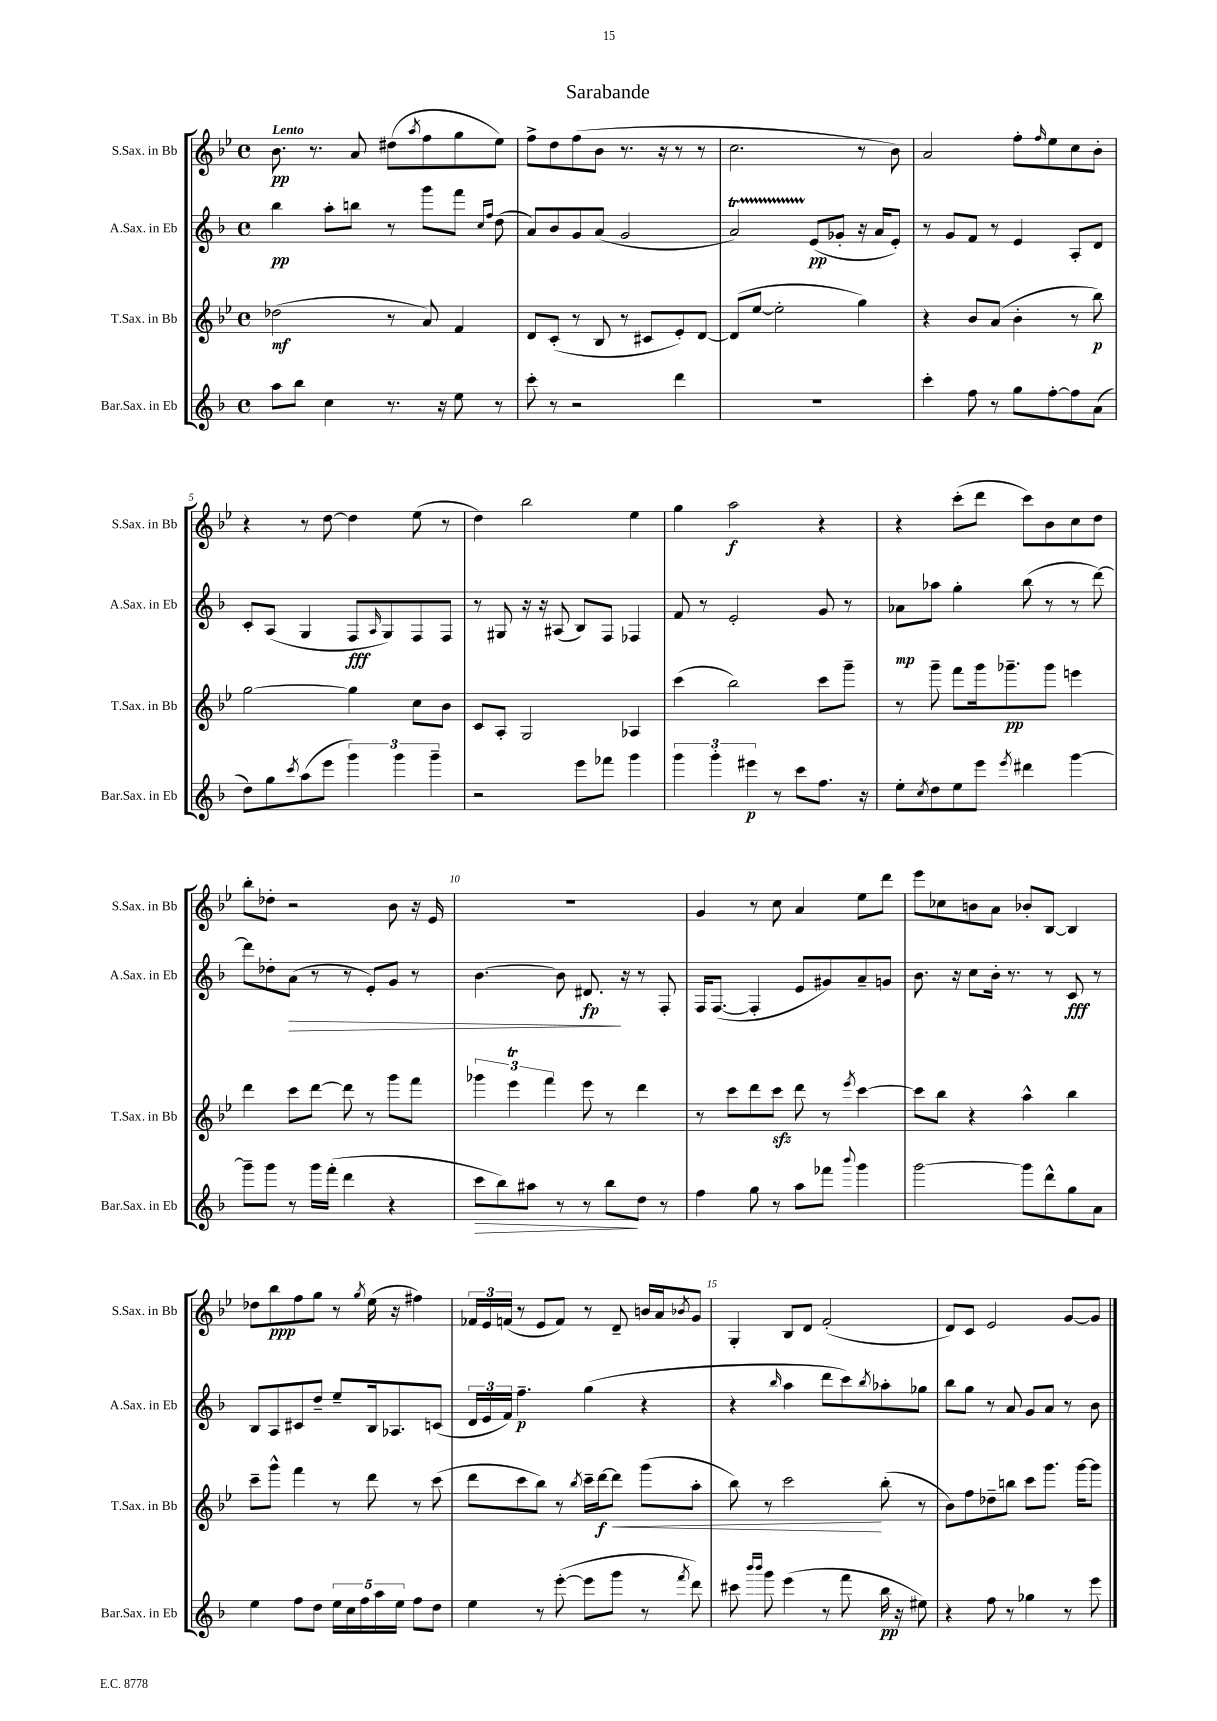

**kern	**dynam	**kern	**dynam	**kern	**dynam	**kern	**dynam
*part4	*part4	*part3	*part3	*part2	*part2	*part1	*part1
*staff4	*staff4	*staff3	*staff3	*staff2	*staff2	*staff1	*staff1
*I"Bar.Sax. in Eb	*	*I"T.Sax. in Bb	*	*I"A.Sax. in Eb	*	*I"S.Sax. in Bb	*
*I'Bar.Sax. in Eb	*	*I'T.Sax. in Bb	*	*I'A.Sax. in Eb	*	*I'S.Sax. in Bb	*
*clefG2	*	*clefG2	*	*clefG2	*	*clefG2	*
*k[b-]	*	*k[b-e-]	*	*k[b-]	*	*k[b-e-]	*
*M4/4	*	*M4/4	*	*M4/4	*	*M4/4	*
*met(c)	*	*met(c)	*	*met(c)	*	*met(c)	*
=1	=1	=1	=1	=1	=1	=1	=1
!	!	!	!	!	!	!LO:TX:a:B:t=Lento	!
8aa\L	.	(2dd-X\	mf	4bb-\	pp	8.b-\	pp
8bb-\J	.	.	.	.	.	.	.
.	.	.	.	.	.	8.r	.
4cc\	.	.	.	8aa'\L	.	.	.
.	.	.	.	8bbn\J	.	8a/	.
8.r	.	8r	.	8r	.	(8dd#X\L	.
.	.	.	.	.	.	8qaa/	.
.	.	8a/)	.	8ggg\L	.	8ff\	.
16r	.	.	.	.	.	.	.
8ee\	.	4f/	.	8fff\J	.	8gg\	.
.	.	.	.	16qqcc/LL	.	.	.
.	.	.	.	16qqff/JJ	.	.	.
8r	.	.	.	(8dd\	.	8ee-\J)	.
=2	=2	=2	=2	=2	=2	=2	=2
8ccc'\	.	8d/L	.	8a/L)	.	8ff^\L	.
8r	.	(8c'/J	.	8b-/	.	8dd\	.
2r	.	8r	.	8g/	.	(8ff\	.
.	.	8B-/	.	(8a/J	.	8b-\J	.
.	.	8r	.	2g/	.	8.r	.
.	.	8c#X/L	.	.	.	.	.
.	.	.	.	.	.	16r	.
4ddd\	.	8e-'/)	.	.	.	8r	.
.	.	[8d/J	.	.	.	8r	.
=3	=3	=3	=3	=3	=3	=3	=3
1r	.	(8d/L]	.	2at/)	.	2.cc\	.
.	.	[8ee-/J	.	.	.	.	.
.	.	2ee-'\]	.	.	.	.	.
.	.	.	.	(8e/L	pp	.	.
.	.	.	.	8g-X'/J	.	.	.
.	.	4gg\)	.	16r	.	8r	.
.	.	.	.	16a/KL	.	.	.
.	.	.	.	8e'/J)	.	8b-\)	.
=4	=4	=4	=4	=4	=4	=4	=4
4ccc'\	.	4r	.	8r	.	2a/	.
.	.	.	.	8g/L	.	.	.
8ff\	.	8b-/L	.	8f/J	.	.	.
8r	.	(8a/J	.	8r	.	.	.
8gg\L	.	4b-'\	.	4e/	.	8ff'\L	.
.	.	.	.	.	.	16qqff/	.
[8ff'\	.	.	.	.	.	8ee-\	.
8ff\]	.	8r	.	8A'/L	.	8cc\	.
(8a\J	.	8bb-\)	p	8d/J	.	8b-'\J	.
!!LO:LB:g=z
=5	=5	=5	=5	=5	=5	=5	=5
8dd\L)	.	[2gg\	.	8c'/L	.	4r	.
8gg\	.	.	.	(8A/J	.	.	.
8qccc/	.	.	.	.	.	.	.
(8aa\	.	.	.	4G/	.	8r	.
8eee\J	.	.	.	.	.	[8dd\	.
6ggg\)	.	4gg\]	.	8F/L	fff	4dd\]	.
.	.	.	.	16qqA/	.	.	.
.	.	.	.	8G/)	.	.	.
6ggg\	.	.	.	.	.	.	.
.	.	8cc\L	.	8F/	.	(8ee-\	.
6ggg~\	.	.	.	.	.	.	.
.	.	8b-\J	.	8F/J	.	8r	.
=6	=6	=6	=6	=6	=6	=6	=6
2r	.	8c/L	.	8r	.	4dd\)	.
.	.	8A'/J	.	8G#X/	.	.	.
.	.	2G/	.	16r	.	2bb-\	.
.	.	.	.	16r	.	.	.
.	.	.	.	(8A#X/	.	.	.
8eee\L	.	.	.	8B-/L)	.	.	.
8fff-X\J	.	.	.	8F/J	.	.	.
4ggg\	.	4A-X/	.	4F-X/	.	4ee-\	.
=7	=7	=7	=7	=7	=7	=7	=7
6ggg\	.	(4ccc\	.	8f/	.	4gg\	.
.	.	.	.	8r	.	.	.
6ggg'\	.	.	.	.	.	.	.
.	.	2bb-\)	.	2e'/	.	2aa\	f
6eee#X\	p	.	.	.	.	.	.
8r	.	.	.	.	.	.	.
8ccc\L	.	.	.	.	.	.	.
8.ff\J	.	8ccc\L	.	8g/	.	4r	.
.	.	8ggg~\J	.	8r	.	.	.
16r	.	.	.	.	.	.	.
=8	=8	=8	=8	=8	=8	=8	=8
8ee'\L	.	8r	.	8a-X\L	mp	4r	.
8qcc/	.	.	.	.	.	.	.
8dd\	.	8ggg~\	.	8aa-X\J	.	.	.
8ee\	.	8fff\L	.	4gg'\	.	(8ccc'\L	.
8eee\J	.	16ggg\k	.	.	.	8ddd\J	.
.	.	8.ggg-X~\	pp	.	.	.	.
8qeee/	.	.	.	.	.	.	.
4ddd#X\	.	.	.	(8bb-\	.	8ccc\L)	.
.	.	8ggg-\J	.	8r	.	8b-\	.
[4ggg\	.	4eeen\	.	8r	.	8cc\	.
.	.	.	.	[8ddd\)	.	8dd\J	.
!!LO:LB:g=z
=9	=9	=9	=9	=9	=9	=9	=9
8ggg~\L]	.	4ddd\	.	8ddd\L]	.	8bb-'\L	.
8ggg\J	.	.	.	8dd-X'\	.	8dd-X'\J	.
!	!	!	!	!	!LO:HP:b	!	!
8r	.	8ccc\L	.	(8a\J	>	2r	.
16ggg\LL	.	[8ddd\J	.	8r	.	.	.
(16fff'\JJ	.	.	.	.	.	.	.
4ddd\	.	8ddd\]	.	8r	.	.	.
.	.	8r	.	8e'/L)	.	.	.
4r	.	8ggg\L	.	8g/J	.	8b-\	.
.	.	8fff\J	.	8r	.	16r	.
.	.	.	.	.	.	16e-/	.
=10	=10	=10	=10	=10	=10	=10	=10
!	!LO:HP:b	!	!	!	!	!	!
8ccc\L	>	6ggg-X\	.	[4.b-\	.	1r	.
8bb-\)	.	.	.	.	.	.	.
.	.	6eee-T\	.	.	.	.	.
8aa#X\J	.	.	.	.	.	.	.
.	.	6fff\	.	.	.	.	.
8r	.	.	.	8b-\]	.	.	.
8r	.	8eee-\	.	8.d#X/	fp	.	.
8bb-\L	.	8r	.	.	.	.	.
.	.	.	.	16r	]	.	.
8dd\J	]	4ddd\	.	8r	.	.	.
8r	.	.	.	8F'/	.	.	.
=11	=11	=11	=11	=11	=11	=11	=11
4ff\	.	8r	.	16F/KL	.	4g/	.
.	.	.	.	([8.F/J	.	.	.
.	.	8ccc\L	.	.	.	.	.
8gg\	.	8ddd\	.	4F'/]	.	8r	.
8r	.	8ccczz\J	.	.	.	8cc\	.
8aa\L	.	8ddd\	.	8e/L	.	4a/	.
8fff-X\J	.	8r	.	8g#X/)	.	.	.
8qqbbb-/	.	8qeee-/	.	.	.	.	.
4ggg\	.	[4ccc\	.	8a~/	.	8ee-\L	.
.	.	.	.	8gn/J	.	8ddd\J	.
=12	=12	=12	=12	=12	=12	=12	=12
[2ggg\	.	8ccc\L]	.	8.b-\	.	8eee-\L	.
.	.	8bb-\J	.	.	.	8cc-X\	.
.	.	.	.	16r	.	.	.
.	.	4r	.	8cc\L	.	8bn\	.
.	.	.	.	16b-'\Jk	.	8a\J	.
.	.	.	.	8.r	.	.	.
8ggg\L]	.	4aa^^\	.	.	.	8b-X'/L	.
8ddd^^\	.	.	.	8r	.	[8B-/J	.
8gg\	.	4bb-\	.	8c/	fff	4B-/]	.
8a\J	.	.	.	8r	.	.	.
!!LO:LB:g=z
=13	=13	=13	=13	=13	=13	=13	=13
4ee\	.	8ccc~\L	.	8B-/L	.	8dd-X\L	.
.	.	8ggg^^\J	.	8A/	.	8bb-\	ppp
8ff\L	.	4fff\	.	8c#X/	.	8ff\	.
8dd\J	.	.	.	8dd~/J	.	8gg\J	.
20ee\LL	.	8r	.	8ee~/L	.	8r	.
20cc\	.	.	.	.	.	.	.
20ff\	.	.	.	.	.	.	.
.	.	.	.	.	.	8qgg/	.
.	.	8ddd\	.	16B-/k	.	(16ee-\	.
20aa\	.	.	.	.	.	.	.
.	.	.	.	8.A-X/	.	16r	.
20ee\JJ	.	.	.	.	.	.	.
8ff\L	.	8r	.	.	.	4ff#X\)	.
8dd\J	.	(8ccc\	.	(8cn/J	.	.	.
=14	=14	=14	=14	=14	=14	=14	=14
4ee\	.	8ddd\L	.	24d/LL	.	24f-X/LL	.
.	.	.	.	24e/	.	24e-/	.
.	.	.	.	24f/JJ)	.	(24fn/JJ	.
.	.	8ccc\	.	4.ff~\	p	8r	.
8r	.	8bb-\J)	.	.	.	8e-/L	.
([8eee'\	.	8r	.	.	.	8f/J)	.
.	.	8qbb-/	.	.	.	.	.
8eee\L]	.	16ccc~\LL	.	(4gg\	.	8r	.
.	.	[16ddd\J	f	.	.	.	.
!	!	!	!LO:HP:b	!	!	!	!
8ggg\J	.	8ddd\J]	<	.	.	8d~/	.
8r	.	(8ggg\L	.	4r	.	16bn/LL	.
.	.	.	.	.	.	16a/J	.
8qfff/	.	.	.	.	.	8qb-X/	.
8ddd\)	.	8aa'\J	.	.	.	8g/J	.
=15	=15	=15	=15	=15	=15	=15	=15
8ccc#X\	.	8bb-\)	.	4r	.	4G'/	.
16qqbbb-/LL	.	.	.	.	.	.	.
16qqbbb-/JJ	.	.	.	.	.	.	.
8ggg\	.	8r	.	.	.	.	.
.	.	.	.	16qqbb-/	.	.	.
(4eee\	.	2ccc\	.	4aa\	.	8B-/L	.
.	.	.	.	.	.	8d/J	.
8r	.	.	.	8ddd\L	.	(2f'/	.
8fff\	.	.	.	8ccc\)	.	.	.
.	.	.	.	8qbb-/	.	.	.
16bb-\	pp	(8bb-'\	[	8aa-X'\	.	.	.
16r	.	.	.	.	.	.	.
8ee#X\)	.	8r	.	8gg-X\J	.	.	.
=16	=16	=16	=16	=16	=16	=16	=16
4r	.	8b-\L)	.	8bb-\L	.	8d/L)	.
.	.	8ff\	.	8gg\J	.	8c/J	.
8ff\	.	8dd-X~\	.	8r	.	2e-/	.
8r	.	8bbn\J	.	8a/	.	.	.
4gg-X\	.	8ccc\L	.	8g/L	.	.	.
.	.	8.ggg\J	.	8a/J	.	.	.
8r	.	.	.	8r	.	[8g/L	.
.	.	[16ggg\KL	.	.	.	.	.
8eee\	.	8ggg\J]	.	8b-\	.	8g/J]	.
==	==	==	==	==	==	==	==
*-	*-	*-	*-	*-	*-	*-	*-
